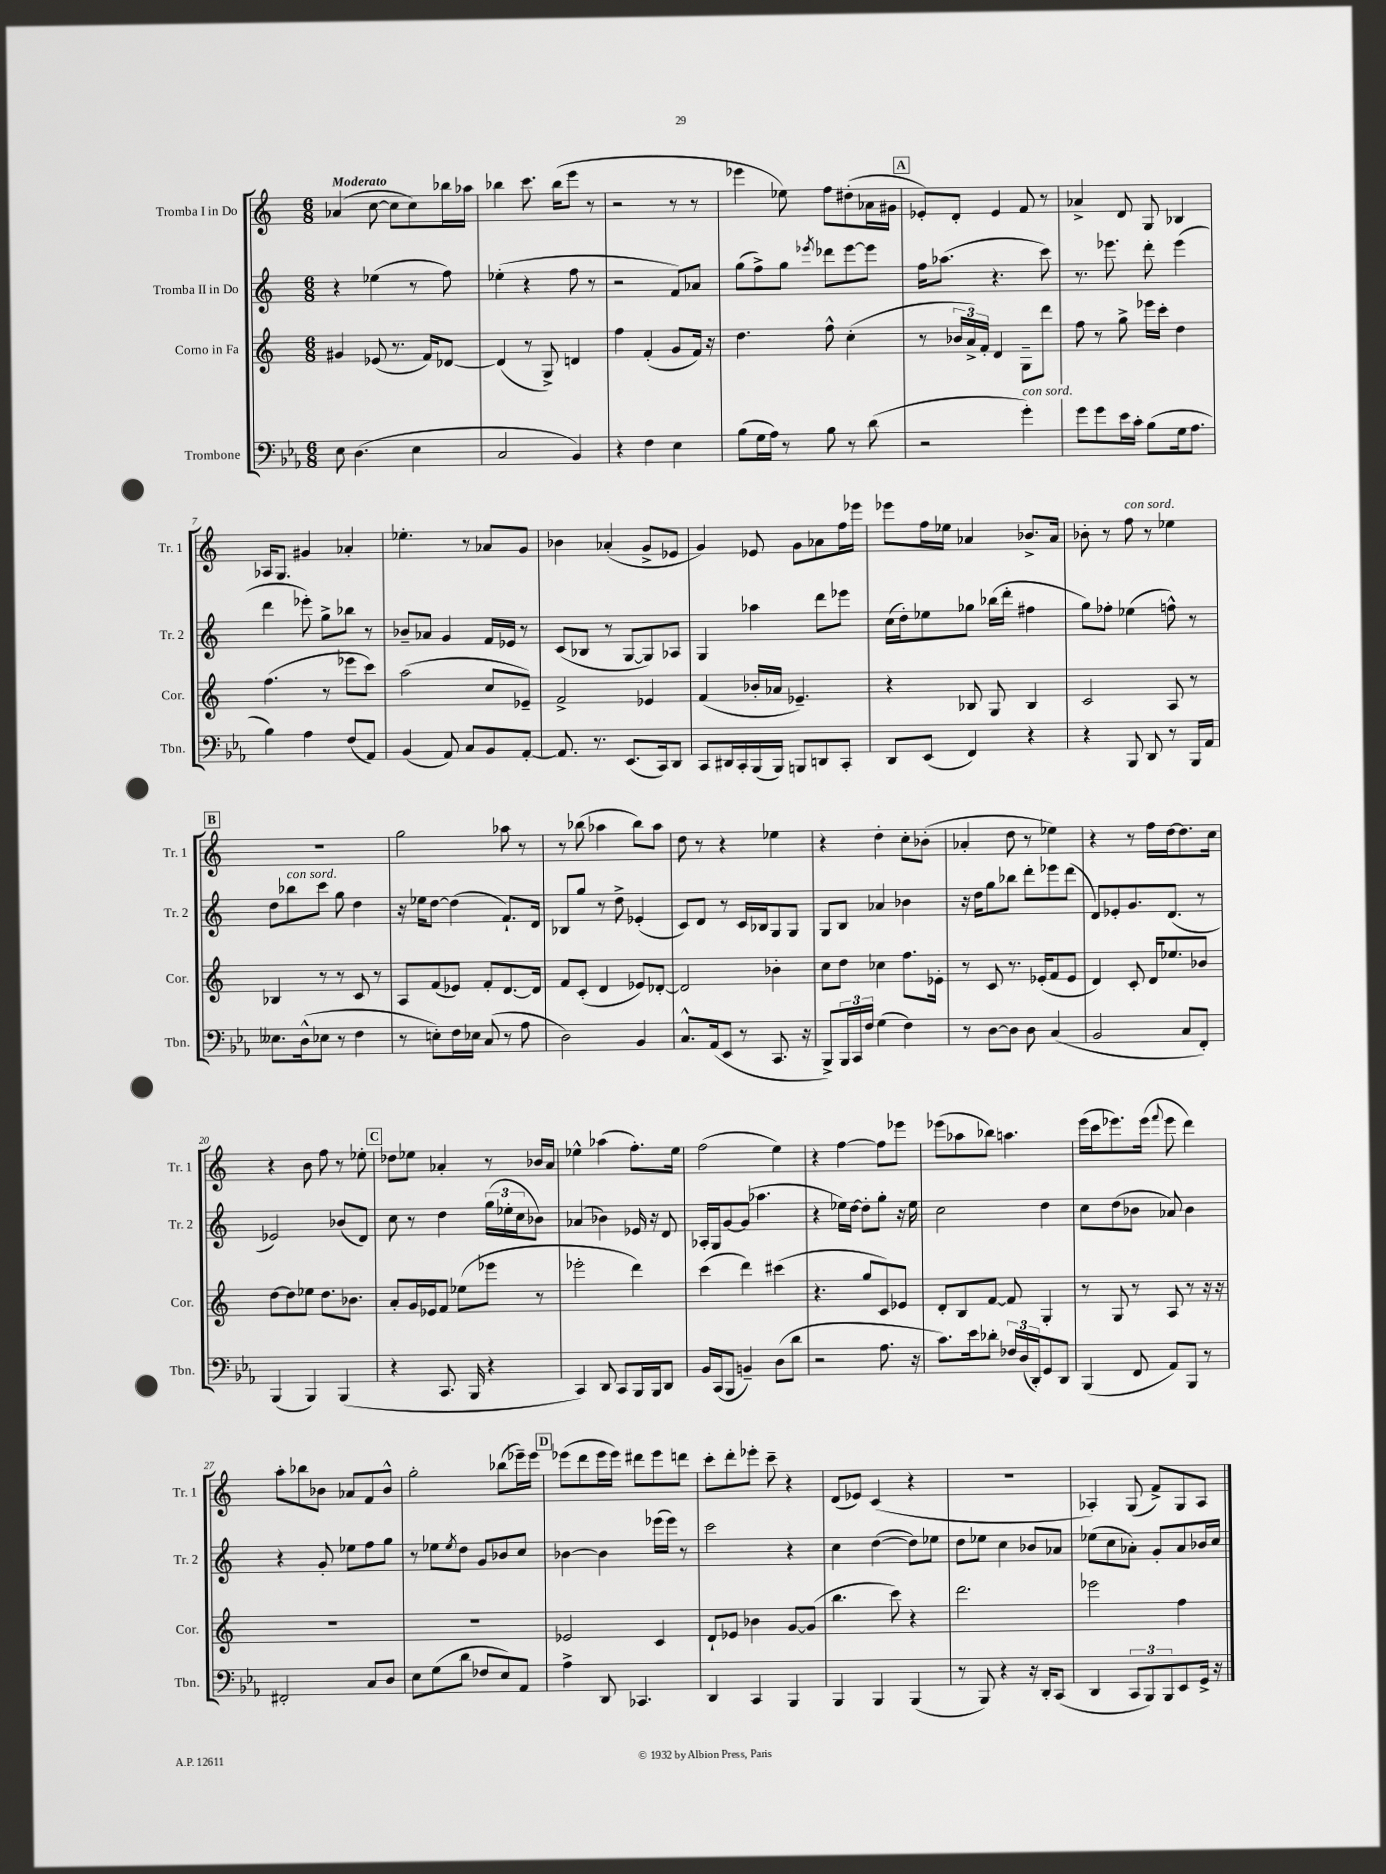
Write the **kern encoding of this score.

**kern	**kern	**kern	**kern
*staff4	*staff3	*staff2	*staff1
*clefF4	*clefG2	*clefG2	*clefG2
*k[b-e-a-]	*k[]	*k[]	*k[]
*M6/8	*M6/8	*M6/8	*M6/8
8E-\	4g#/	4r	(4a-/
(4.D\	.	.	.
.	(8e-/	(4ee-\	[8cc\
.	8.r	.	8cc\]L
4E-\	.	8r	8cc\)
.	16f/LK)	.	.
.	[8d-/J	8ff\)	16bb-\L
.	.	.	16aa-\JJ
=	=	=	=
2C/	(4d-/]	(4ee-'\	4bb-\
.	8r	4r	8.ccc\
.	8G^/)	.	.
.	.	.	(16bb-\LK
4BB-/)	4d/	8ff\	8eee\J
.	.	8r	8r
=	=	=	=
4r	4ff\	2r	2r
4F\	(4f'/	.	.
4E-\	8g/L	8f/L)	8r
.	16f/Jk)	8a-/J	8r
.	16r	.	.
=	=	=	=
(8B-\L	4.dd\	(8gg\L	4eee-\
16G\L	.	8ff^\)	.
16A-\JJ)	.	.	.
8r	.	8gg\J	8ee-\)
.	.	8qeee-/	.
8B-\	8ff^^\	8ddd-\L	8ff\L
8r	(4cc'\	[8eee-\	(8dd#'\
(8d\	.	8eee-\]J	16a-\L
.	.	.	16g#\JJ
=	=	=	=
2r	8r	16ff\LK	8e-'/L)
.	.	(8.aa-\J	.
.	24b-/LL	.	8d'/J
.	24a^/)	.	.
.	24f'/JJ	.	.
.	4d/	4.r	4e-/
4g'\)	8G~\L	.	8f/
.	8ddd\J	8ccc\)	8r
=	=	=	=
8g\L	8ff\	8.r	4a-^/
8g\	8r	.	.
.	.	8.eee-\	.
16e-\L	8gg^\	.	8d/
16c'\JJ	.	.	.
(8B-\L	16eee-\LL	8ddd'\	8G/
.	16ccc'\JJ	.	.
16G\k	4dd\	(4eee-\	4B-/
8.A-\J	.	.	.
=	=	=	=
4B-\)	(4.ff\	4ddd\	16A-/LK
.	.	.	8.G/J
4A-\	.	8eee-'\)	4g#/
.	8r	8gg^\L	.
(8F/L	8eee-\L	8bb-\J	4a-'/
8AA-/J)	8ccc\J)	8r	.
=	=	=	=
(4BB-/	(2aa\	8b-~/L	4.ee-'\
.	.	8a-/J	.
8AA-/)	.	4g/	.
8C/L	.	.	8r
8BB-/	8cc/L	16f/LL	8a-/L
.	.	16e-/JJ	.
[8AA-'/J	8e-~/J)	8r	8g/J
=	=	=	=
8.AA-/]	2f^/	(8c/L	4b-\
.	.	8B-/J	.
8.r	.	.	.
.	.	8r	(4a-'/
(8.EE-/L	.	[8G/L	.
.	4e-/	8G/])	8g^/L
16CC/k)	.	.	.
8DD/J	.	8A-/J	8e-/J
=	=	=	=
8CC/L	(4f/	4G/	4g/)
16DD#/L	.	.	.
16CC'/	.	.	.
(16BBB-/	16b-'/LL	4aa-\	8e-/
16BBB-/JJ)	16a-/JJ	.	.
8BBB/L	4.e-~/)	.	8g\L
8DD/	.	8ddd\L	8a-\
8CC'/J	.	8eee-\J	16ff\L
.	.	.	16eee-\JJ
=	=	=	=
8DD/L	4r	(16cc\LL	8eee-\L
.	.	16dd'\J)	.
(8EE-/J	.	8ee-\	16ff\L
.	.	.	16ee-\JJ
4FF/)	8B-/	8gg-\J	4a-/
.	8G/	(16bb-\LL	.
.	.	16ddd'\JJ	.
4r	4B-/	4ff#\	8.b-^/L
.	.	.	16a-/Jk
=	=	=	=
4r	2c/	8gg\L)	8b-'\
.	.	8ff-'\J	8r
8BBB-/	.	(4ee-\	8ff\
8DD/	.	.	8r
8r	8A/	8ff^^\)	4ee-\
16BBB-/LL	8r	8r	.
16AA-/JJ	.	.	.
=	=	=	=
8.E--\L	4B-/	8dd\L	2.r
.	.	8bb-\	.
(16D^^\k	.	.	.
8E-\J	8r	8ccc\J	.
8r	8r	8gg\	.
4F\	8c/	4dd\	.
.	8r	.	.
=	=	=	=
8r	8A/L	16r	2gg\
.	.	16ee-\LK	.
8E'\L)	(8f/	[8dd\J	.
16F\L	8e-/J)	(4dd\]	.
16E-\JJ	.	.	.
(8C/	8f'/L	.	.
8r	[8.d/	8.f`/L)	8aa-\
8A-\	.	.	8r
.	16d/]Jk	16d/Jk	.
=	=	=	=
2D\)	8f/L	8B-/L	8r
.	(8c'/J	8gg/J	(8bb-\
.	4d/	8r	4aa-\
.	.	8dd^\	.
4BB-/	8e-/L)	(4e-'/	8bb-\L)
.	[8d-'/J	.	8aa-\J
=	=	=	=
8.C^^/L	2d-/]	8c/L)	8dd\
.	.	8d/J	8r
(16AA-/k	.	.	.
8EE-/J	.	8r	4r
8r	.	16c/LL	.
.	.	16B-/J	.
8.CC/	4b-'\	8G/	4ee-\
.	.	8G/J	.
16r	.	.	.
=	=	=	=
8BBB-^/L)	8cc\L	8G/L	4r
24BBB-/L	8dd\J	8B/J	.
24CC/	.	.	.
24F/JJ	.	.	.
(4G\	4cc-\	4a-/	4dd'\
4F\)	8.ff\L	4b-\	8cc'\L
.	.	.	(8b-'\J
.	16e-'\Jk	.	.
=	=	=	=
8r	8r	16r	4a-'/
.	.	16dd\LK	.
[8D\L	8c/	8gg\	.
8D\]J	8.r	8bb-\J	8dd\
8D\	.	8ddd'\L	8r
.	(16e-'/LK	.	.
(4C/	8f/	8eee-\	4ee-\)
.	8e-/J	(8ddd\J	.
=	=	=	=
2BB-/	4d/)	8d/L)	4r
.	.	8e-'/	.
.	8c'/	8.g/	8r
.	16d/LK	.	16ff\LL
.	8.ee-/	(8.d/J	[16dd\J
8C/L	.	.	8.dd\]
8FF'/J)	8b-/J	8r	.
.	.	.	16cc\Jk
=	=	=	=
(4BBB-/	[8dd\L	2e-/)	4r
.	8dd\]	.	.
4BBB-/)	8ee-\J	.	8b\
.	8.dd\L	.	8ff\
(4BBB-/	.	(8b-/L	8r
.	8.b-\J	.	.
.	.	8d/J)	8ee-'\
=	=	=	=
4r	8a'/L	8cc\	8dd-\L
.	16g/L	8r	8ee-\J
.	16e-/J	.	.
8.CC/	8f/J	4dd\	4a-'/
.	(8ee-\L	.	.
16BBB-/	.	.	.
4r	8eee-\J	(24gg\LL	8r
.	.	24ee-'\	.
.	.	24cc\J	.
.	8r	8b-\J)	16b-/LL
.	.	.	16a-/JJ
=	=	=	=
4CC/)	2eee-'\	(4a-/	4ee-^^\
8DD/	.	4b-\)	(4aa-\
8CC/L	.	.	.
16BBB-/L	4ddd\)	16e-/	8.ff'\L)
16BBB-/J	.	16r	.
8DD/J	.	8d/	.
.	.	.	16ee-\Jk
=	=	=	=
16BB-/LL	(4ccc\	16A-'/LL	(2ff\
(16CC/J	.	16G/J	.
8BBB-/J	.	[8g/	.
4BB~/)	4ddd\)	(8g/]J	.
.	.	4.aa-\	.
(8D\L	(4ccc#\	.	4ee\)
8d\J	.	.	.
=	=	=	=
2r	4.r	4r	4r
.	.	16ee-\LL)	[4ff\
.	.	[16dd\JJ	.
.	8gg/L	8dd'\]L	.
8.A-\	8c/)	8gg'\J	8ff\]L
.	8e-/J	16r	8eee-\J
16r	.	16ee-\	.
=	=	=	=
8.c\L)	8d'/L	2cc\	(8eee-\L
.	8B/	.	8aa-\
16e-\k	.	.	.
8d-'\J	[8f/J	.	8bb-\J)
24F-/LL	8f/]	.	4.aa\
(24D/	.	.	.
24DD'/J)	.	.	.
8GG/	4G'/	4dd\	.
8DD/J	.	.	.
=	=	=	=
(4BBB-/	8r	8cc\L	(16eee\LL
.	.	.	16ccc\J
.	8G/	(8dd\	8.eee-\)
8FF/	8r	8b-\J	.
.	.	.	(16eee-\Jk
.	.	.	8qqfff/
8AA-/L)	8A/	8a-/)	8eee-\
8BBB-/J	8r	4b-\	4ddd\)
8r	16r	.	.
.	16r	.	.
=	=	=	=
2FF#'/	2.r	4r	8aa'\L
.	.	.	8bb-\
.	.	8g'/	8b-\J
.	.	8ee-\L	8a-/L
8C/L	.	8ff\	8f/
8D/J	.	8gg\J	8b-^^/J
=	=	=	=
8E-\L	2.r	8r	2gg'\
(8G\	.	8ee-\L	.
.	.	8qee-/	.
8d\J	.	8dd\J	.
8F-/L	.	8g/L	.
8E-/)	.	8b-/	(8bb-\L
8AA-/J	.	8cc/J	16eee-~\L)
.	.	.	16eee-\JJ
=	=	=	=
4A-^\	2e-/	[4b-\	(8eee-\L
.	.	.	8ddd\
8DD/	.	4b-\]	16eee-\L
.	.	.	16eee-\JJ)
4.CC-/	.	.	8ddd#\L
.	4c/	(16eee-\LL	8eee-\
.	.	16eee-\JJ)	.
.	.	8r	8ddd\J
=	=	=	=
4DD/	8d`/L	2ccc\	8ccc'\L
.	8e-/J	.	8ddd'\
4CC/	4b-\	.	8eee-'\J
.	.	.	8ccc~\
4BBB-/	[8g/L	4r	4r
.	(8g/]J	.	.
=	=	=	=
4BBB-/	4.bb\	4cc\	(8d/L
.	.	.	8e-/J)
4BBB-/	.	([4dd\	(4c/
.	8ccc\)	.	.
(4BBB-/	4r	8dd\]L)	4r
.	.	8ee-\J	.
=	=	=	=
8r	2.ddd\	8dd\L	2.r
8BBB-/)	.	8ee-\J	.
4r	.	4cc\	.
16r	.	8b-/L	.
16DD'/LK	.	.	.
(8CC/J	.	8a-/J	.
=	=	=	=
4DD/	2eee-\	(8ee-\L	4A-'/)
.	.	8cc\	.
12CC/L	.	8a-'\J)	(8G/
12BBB-/)	.	.	.
.	.	8g'/L	8f^/L)
12BBB-/	.	.	.
8EE-/	4ff\	8a-/	8G/
16GG^/Jk	.	16b-/L	8A-/J
16r	.	16cc/JJ	.
==	==	==	==
*-	*-	*-	*-
